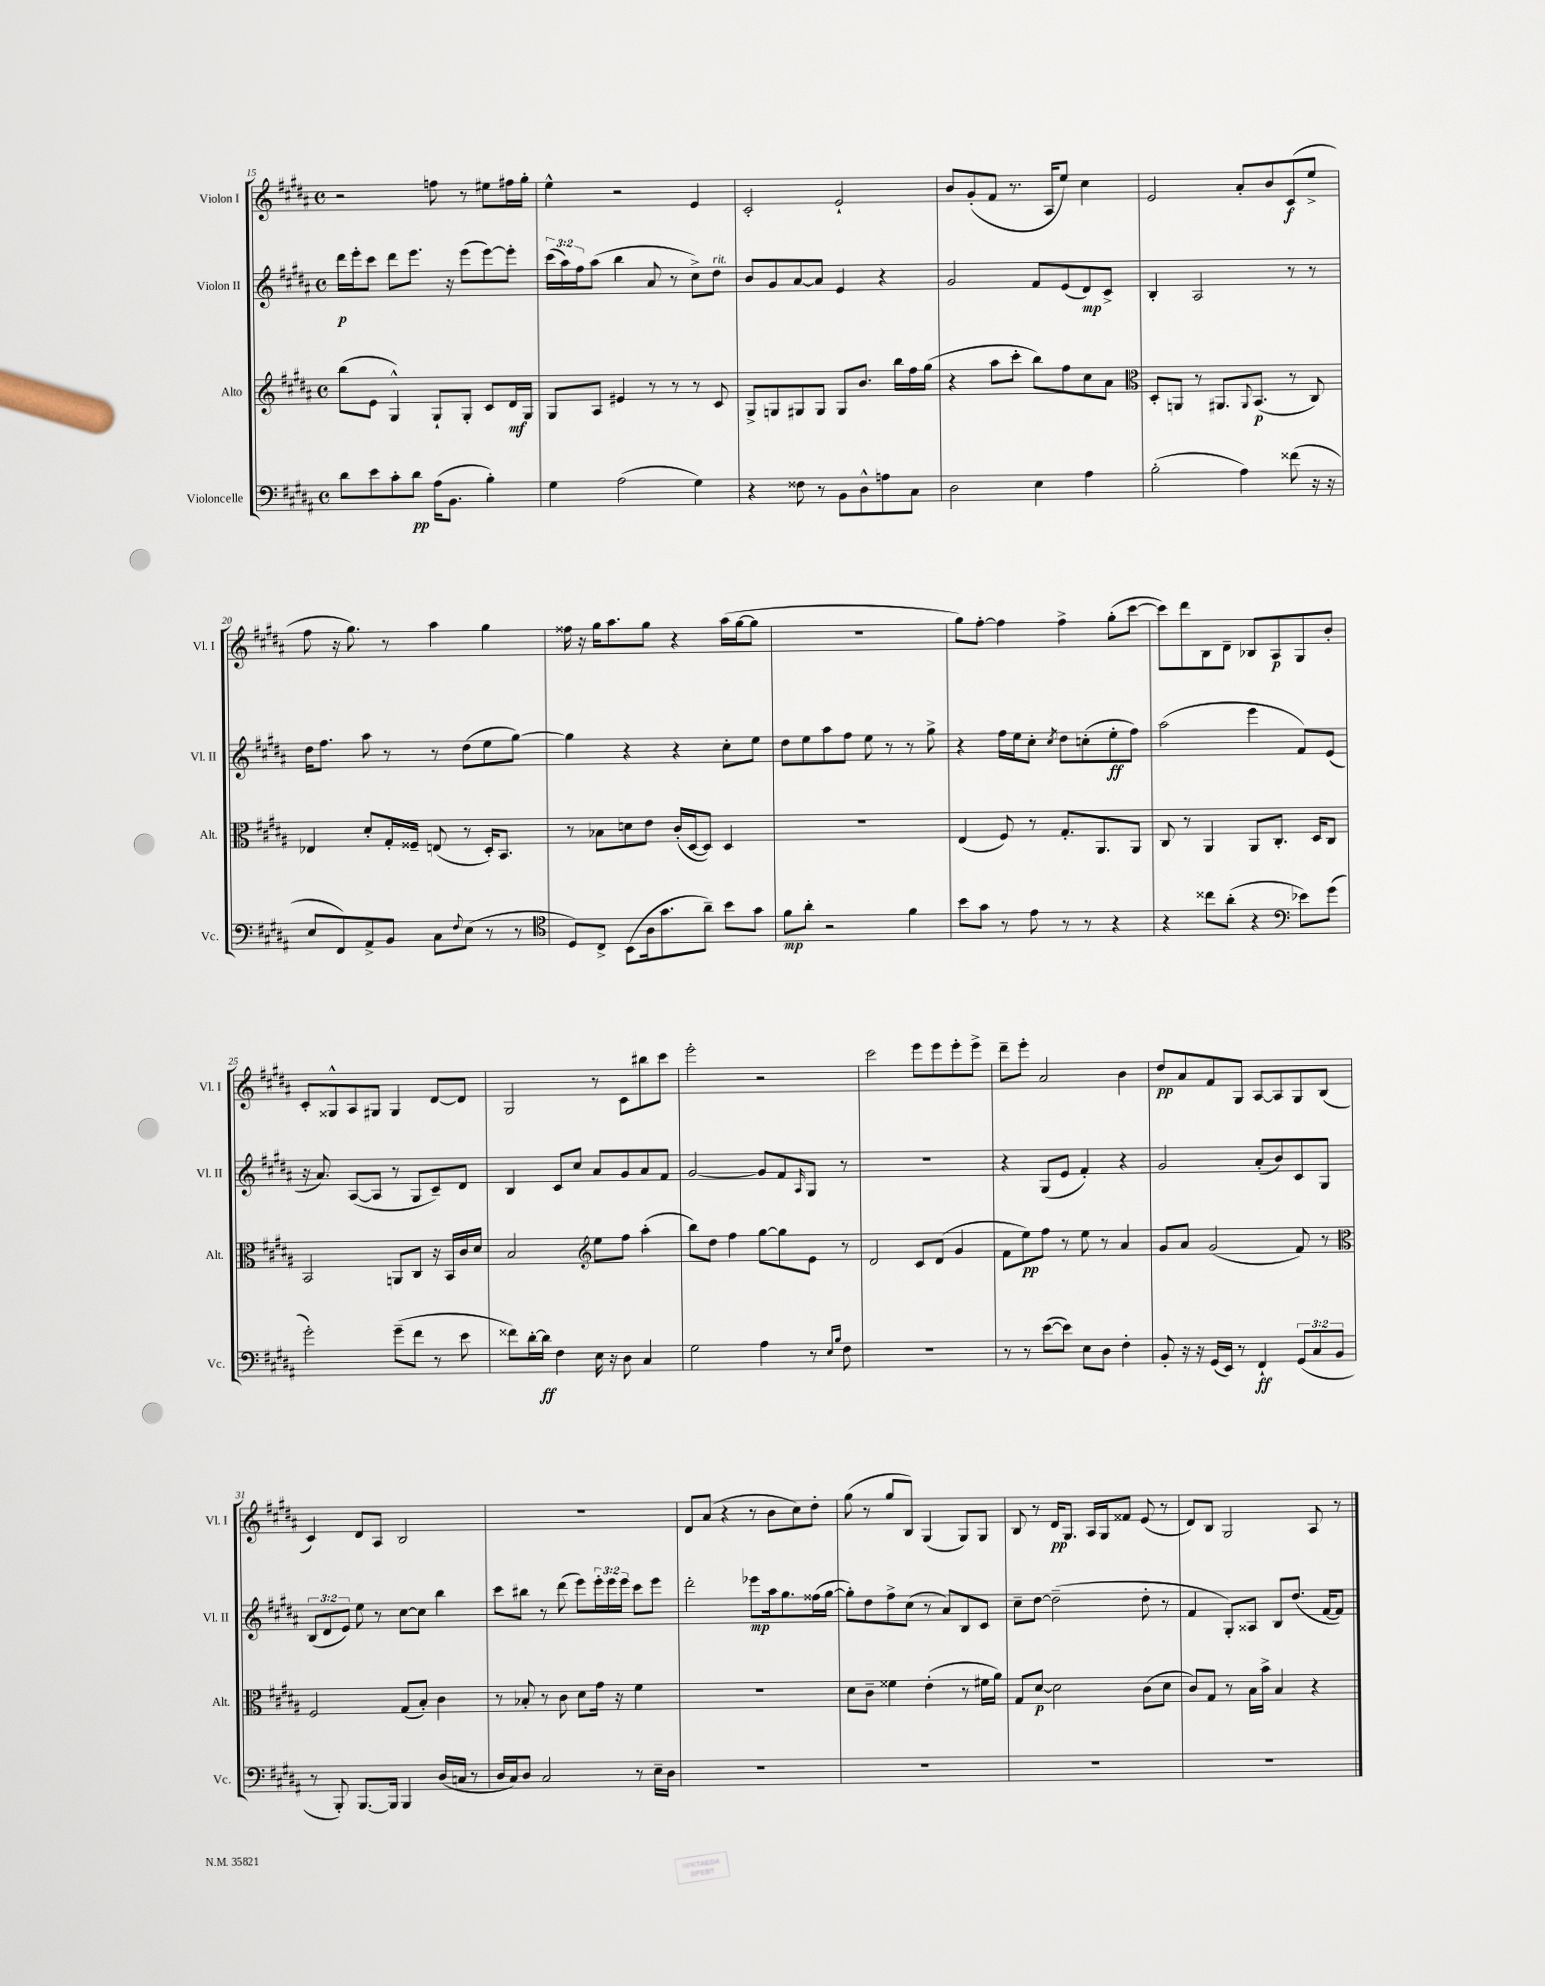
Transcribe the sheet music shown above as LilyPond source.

<<
\new StaffGroup <<
\new Staff = "s0" \with { instrumentName = "Violon I" shortInstrumentName = "Vl. I" } {
    \clef treble \key b \major \defaultTimeSignature \time 4/4
    r2 f''8 r8 eis''8 fis''16 gis''16-. |
    e''4-^ r2 e'4 |
    cis'2-. e'2-! |
    b'8 gis'8-.( fis'8 r8. ais16 e''8) cis''4 |
    e'2 ais'8-. b'8 cis'8\f( e''8-> |
    fis''8 r16 gis''8.) r8 ais''4 gis''4 |
    fisis''16 r16 gis''16 ais''8. gis''8 r4 ais''16( gis''16~ gis''8 |
    R1 |
    gis''8) fis''8~-. fis''4 fis''4-> gis''8-.( cis'''8~ |
    cis'''8) dis'''8 b8 dis'8-- bes8 ais8\p gis8 b'8-. |
    cis'8-. gisis8-^ ais8 gis8 gis4 dis'8~ dis'8 |
    gis2 r8 cis'8 bis''8 cis'''8 |
    e'''2-. r2 |
    cis'''2 e'''8 e'''8 e'''8-. e'''8-> |
    dis'''8-- e'''8-. ais'2 b'4 |
    dis''8\pp ais'8 fis'8 gis8 ais8~ ais8 gis8 b8( |
    cis'4) dis'8 ais8 b2 |
    R1 |
    dis'8 ais'8( r4 r8 b'8 cis''8) dis''8-. |
    gis''8( r8 gis''8 b8) gis4( gis8) gis8 |
    b8 r8 dis'16\pp gis8. ais16 gis16 fisis'8 e'8( r8 |
    dis'8) b8 gis2 ais8 r8 \bar "|." |
}
\new Staff = "s1" \with { instrumentName = "Violon II" shortInstrumentName = "Vl. II" } {
    \clef treble \key b \major \defaultTimeSignature \time 4/4 \override Staff.TupletNumber.text = #tuplet-number::calc-fraction-text
    dis'''16\p e'''16-. cis'''8 dis'''8 e'''8. r16 e'''8( e'''8~) e'''8-. |
    \tuplet 3/2 { cis'''16( ais''16) fis''16 } ais''8( b''4 ais'8 r8 cis''8->) dis''8^\markup { \italic "rit." } |
    b'8 gis'8 ais'8~ ais'8 e'4 r4 |
    gis'2 fis'8 e'8( dis'8\mp) cis'8-> |
    b4-. ais2 r8 r8 |
    dis''16 fis''8. ais''8 r8 r8 dis''8( e''8 gis''8~) |
    gis''4 r4 r4 cis''8-. e''8 |
    dis''8 e''8 ais''8 fis''8 e''8 r8 r8 gis''8-> |
    r4 fis''16 e''16 cis''8-. \acciaccatura { cis''8 } dis''8 c''8-.( e''8-.\ff fis''8) |
    ais''2( e'''4 fis'8) e'8( |
    r16 ais'8.) ais8~( ais8 r8 gis8 cis'8--) dis'8 |
    b4 cis'8 cis''8 ais'8 gis'8 ais'8 fis'8 |
    gis'2~ gis'8 fis'8 \grace { ais16 } gis8 r8 |
    R1 |
    r4 gis8( e'8 fis'4-.) r4 |
    gis'2 ais'8-.( b'8) cis'8 gis8 |
    \tuplet 3/2 { b8( dis'8 e'8) } e''8 r8 cis''8~ cis''8 b''4 |
    cis'''8 bis''8 r8 dis'''8( e'''8) \tuplet 3/2 { e'''16-. e'''16 e'''16 } cis'''8 e'''8 |
    dis'''2-. ees'''8\mp ais''16 gis''8. fisis''16( gis''16~ |
    gis''8-.) dis''8 fis''8-> cis''8( r8 ais'8) b8 cis'8 |
    cis''8-- dis''8~ dis''2--( dis''8-. r8 |
    fis'4 gis8-.) aisis8 b8 dis''8.( fis'16~ fis'8) \bar "|." |
}
\new Staff = "s2" \with { instrumentName = "Alto" shortInstrumentName = "Alt." } {
    \clef treble \key b \major \defaultTimeSignature \time 4/4
    b''8( e'8 gis4-^) gis8-! gis8-. cis'8 dis'16\mf gis16 |
    gis8 ais8 eis'4 r8 r8 r8 cis'8 |
    gis8-> g8 gis8 gis8 gis8 b'8. b''16 fis''16 gis''16( |
    r4 ais''8 cis'''8-. b''8) fis''8 cis''8 ais'8 |
    \clef alto dis8-. a,8 r8 ais,8. \appoggiatura { ais,8 } b,8.\p( r8 cis8) |
    ees4 dis'8-. gis16-. fisis16-- e8( r8 dis16-.) b,8. |
    r8 bes8 d'8 e'8 cis'16-.( dis16~ dis8) dis4 |
    R1 |
    e4( fis8) r8 gis8.-. ais,8. ais,8 |
    cis8 r8 ais,4 ais,8 cis8.-. dis16 cis8 |
    b,2 a,8 cis8 r16 b,16 cis'16 dis'16 |
    b2 \clef treble e''8 fis''8 ais''4-.( |
    b''8) dis''8 fis''4 gis''8~ gis''8 e'8 r8 |
    dis'2 cis'8 dis'8( gis'4 |
    fis'8 e''8\pp) fis''8 r8 e''8 r8 ais'4 |
    gis'8 ais'8 gis'2( fis'8) r8 |
    \clef alto fis2 gis8( b8-.) cis'4 |
    r8 bes8-. r8 cis'8 dis'8 gis'16 r16 fis'4 |
    r1 |
    dis'8 cis'8-- fisis'4 e'4-.( r8 fis'16 ais'16) |
    gis8 dis'8~\p dis'2 cis'8( dis'8 |
    cis'8) gis8 r8 b16 b'16-> b4 r4 \bar "|." |
}
\new Staff = "s3" \with { instrumentName = "Violoncelle" shortInstrumentName = "Vc." } {
    \clef bass \key b \major \defaultTimeSignature \time 4/4 \override Staff.TupletNumber.text = #tuplet-number::calc-fraction-text
    dis'8 e'8 cis'8-. dis'8\pp ais16( b,8. b4-.) |
    gis4 ais2( gis4) |
    r4 fisis8 r8 b,8 dis8-^ a8 cis8 |
    dis2 e4 ais4 |
    b2-.( ais4) fisis'8( r16 r16 |
    e8 fis,8) ais,8-> b,8 cis8 \appoggiatura { fis8 } e8( r8 r8 |
    \clef tenor dis8) cis8-> b,8( ais16 gis'8. ais'8--) b'8 gis'8 |
    fis'8\mp ais'8-. r2 fis'4 |
    b'8 gis'8 r8 e'8 r8 r8 r4 |
    r4 cisis''8 ais'8-.( r4 \clef bass ees'8) gis'8( |
    gis'2-.) gis'8--( fis'8 r8 e'8 |
    fisis'8) dis'16~-. dis'16\ff fis4 e16 r16 dis8 cis4 |
    gis2 ais4 r8 \grace { e16 b16 } fis8 |
    R1 |
    r8 r8 e'8~( e'8) e8 dis8 fis4-. |
    b,8-. r16 r16 gis,16( e,16) r8 fis,4-!\ff \tuplet 3/2 { gis,8( cis8 b,8 } |
    r8 b,,8-.) b,,8.~ b,,16 b,,4 dis16( c16 r8 |
    dis16 cis16) dis8 cis2 r8 e16-- dis16 |
    R1 |
    R1 |
    R1 |
    R1 \bar "|." |
}
>>
>>
\layout { \context { \Score currentBarNumber = #15 } }
